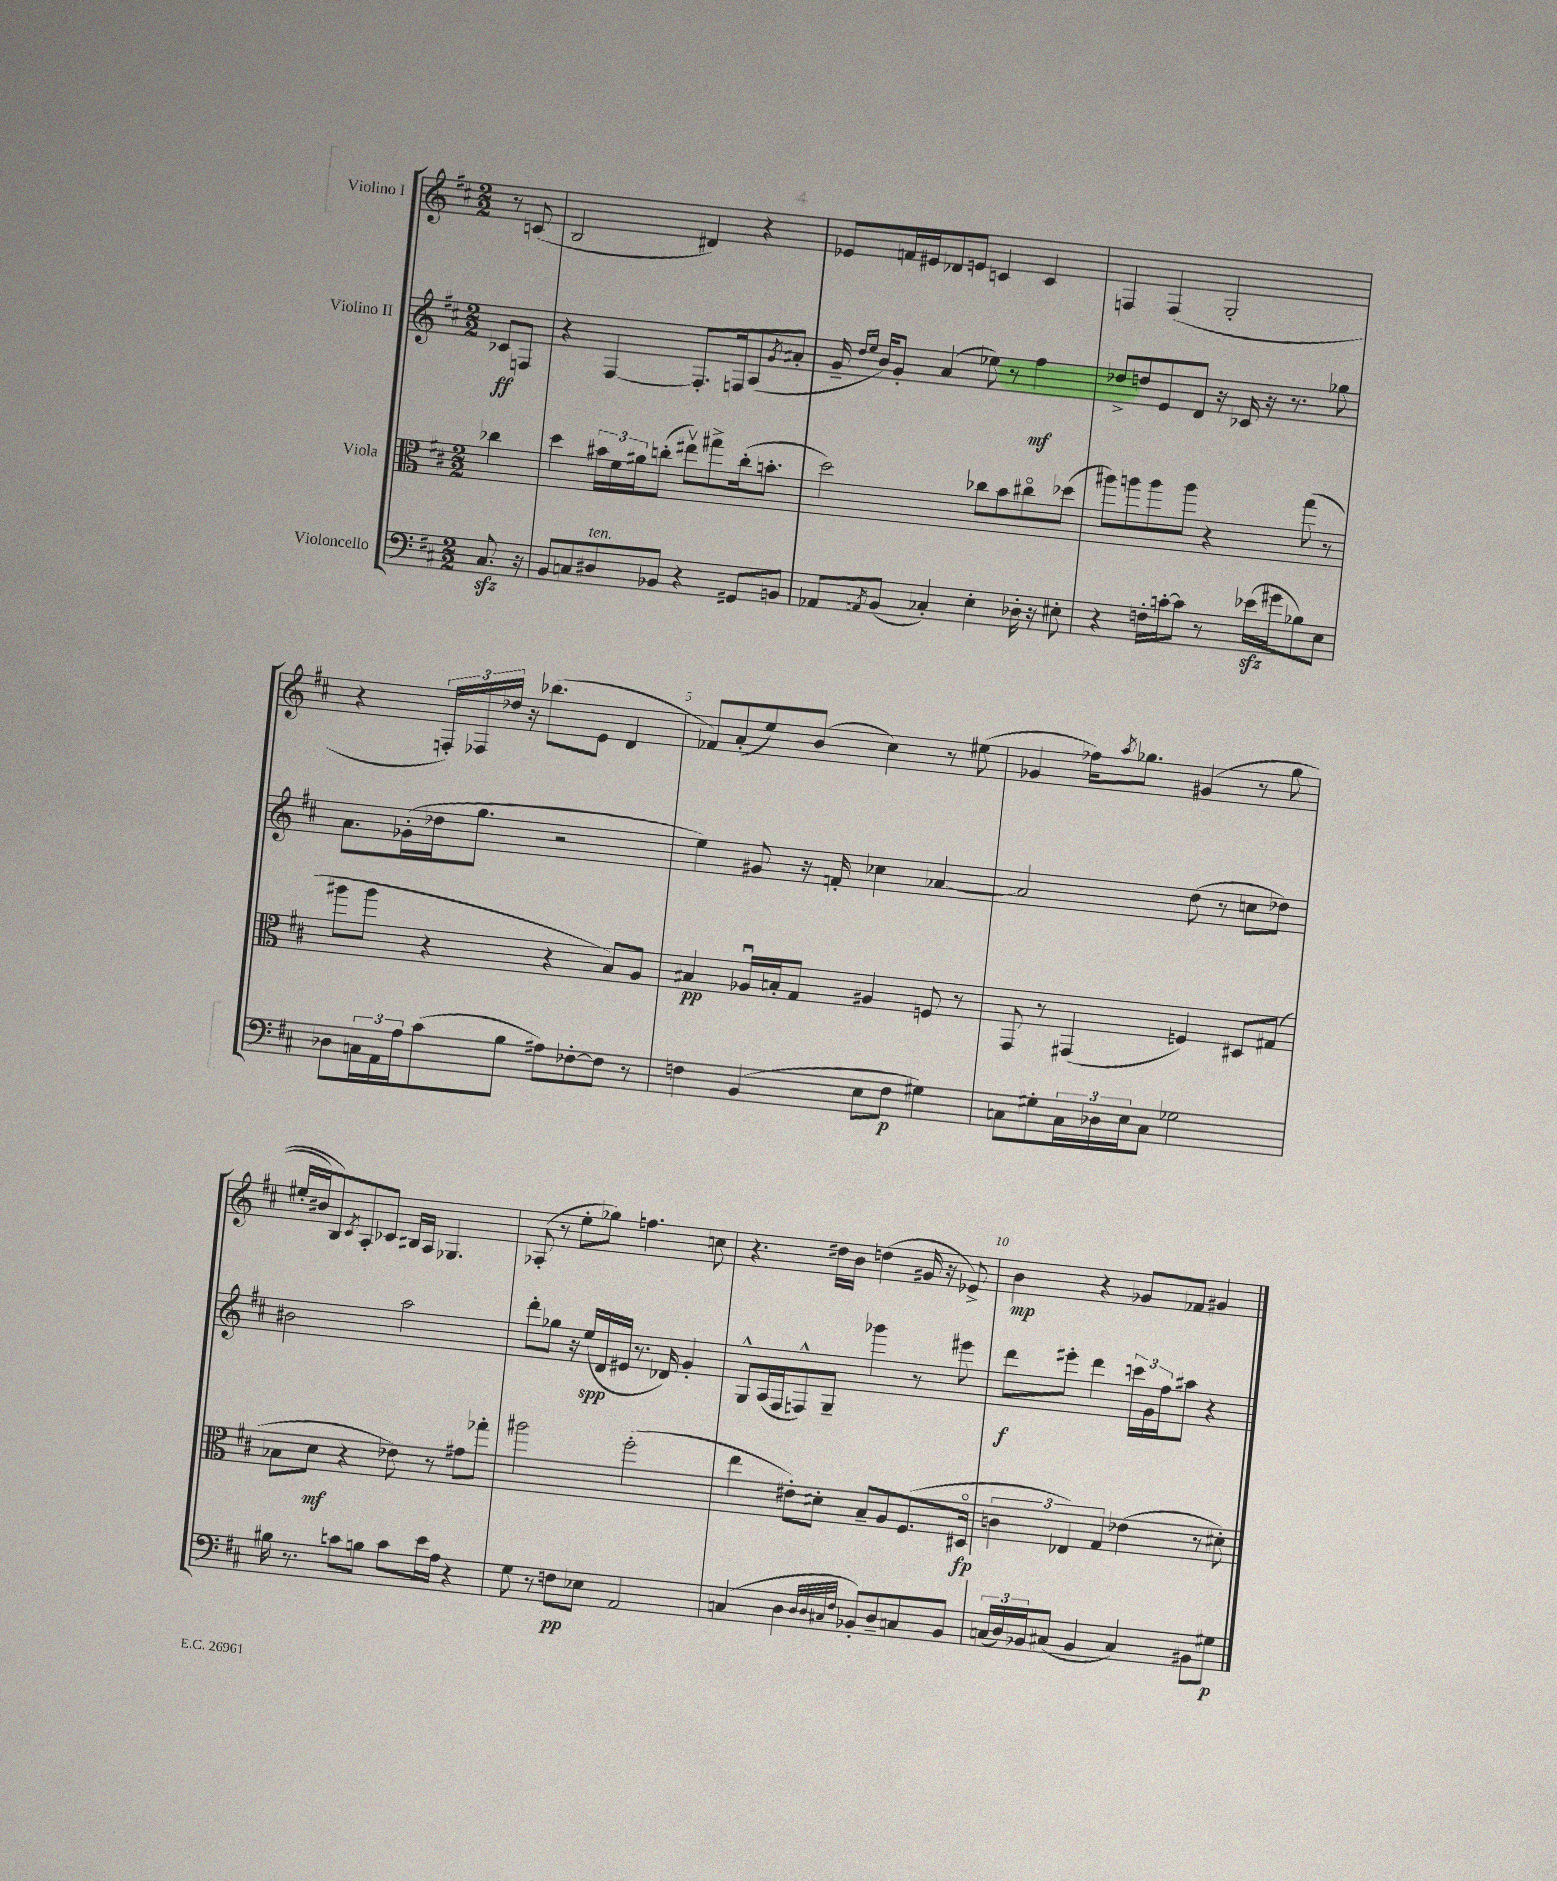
<<
\new StaffGroup <<
\new Staff = "s0" \with { instrumentName = "Violino I" } {
    \clef treble \key d \major \numericTimeSignature \time 2/2 \partial 4
    r8 c'8( |
    b2 dis'4) r4 |
    ees'8 f'16 eis'16 des'8 e'8 c'4 c'4 |
    f4 f4( g2-. |
    r4 \tuplet 3/2 { f16-.) fes16 des''16 } r16 bes''8.( e'8 d'4 |
    fes'8) a'8-.( e''8) b'8( cis''4) r8 eis''8( |
    ges'4 fes''16) \acciaccatura { a''8 } ges''8. gis'4(\( r8 ges''8 |
    eis''16-. bis'16) b8\) \acciaccatura { cis'8 } a8-. ces'8 bis16 a16 ges4. |
    aes8-.( r8 e''8-. ges''8) f''4. c''8 |
    r4. dis''16 b'16 d''4( gis'16 r16 ees'8->) |
    b'4\mp r4 ges'8 fes'8 gis'4 \bar "|." |
}
\new Staff = "s1" \with { instrumentName = "Violino II" } {
    \clef treble \key d \major \numericTimeSignature \time 2/2 \partial 4
    ces'8\ff f8 |
    r4 fis4~ fis8.-. f16 a8( \acciaccatura { g'8 } ais'8-. |
    g'16-- \grace { d''16 e''16 } b'16) g'8-. a'4( ees''8) r8 fis''4\mf |
    des''8-> d''8 e'8 d'8 r16 ces'16 r16 r8. ges''8 |
    a'8. ges'16-.( des''16 g''8. r2 |
    e''4) gis'8 r16 f'16-. ces''4 aes'4~ |
    aes'2 d''8( r8 c''8 des''8) |
    bis'2 a''2 |
    d'''8-. ges''8 r16 e''16\spp( d'16 eis'16 r8. des'16) g'4-. |
    g8-^ a16( fis16 f8-^) g8-- ges'''4 r8 eis'''8 |
    d'''8\f eis'''8-. d'''4 \tuplet 3/2 { c'''16 g'16 fis''16 } ais''8 r4 \bar "|." |
}
\new Staff = "s2" \with { instrumentName = "Viola" } {
    \clef alto \key d \major \numericTimeSignature \time 2/2 \partial 4
    ces''4 |
    d''4 \tuplet 3/2 { bis'16 fis'16 ais'16 } c''8-.( eis''8\upbow) gis''8-> c''16-.( b'8.-. |
    d''2) ces''8 b'8 cis''8\flageolet des''8( |
    ais''8) a''8 a''8 a''8 r4 g''8( r8 |
    ais''8 ais''8 r4 r4 b8) a8 |
    bis4\pp aes16\downbow b16-. g8 ais4 f8 r8 |
    g,8 r8 gis,4( f4) dis8 gis8( |
    bes8 d'8\mf r4 ees'8) r8 gis'8 ges''8-. |
    ais''2 fis''2-.( |
    e''4 eis'8-.) dis'8-. b8-- a8 fis8.( dis16\flageolet\fp |
    \tuplet 3/2 { c'4 ees4) g4 } ees'4( r8 dis'8-.) \bar "|." |
}
\new Staff = "s3" \with { instrumentName = "Violoncello" } {
    \clef bass \key d \major \numericTimeSignature \time 2/2 \partial 4
    cis8.\sfz r16 |
    b,8 c8 dis8^\markup { \italic "ten." } bes,8 r4 gis,8 b,8 |
    aes,8 \acciaccatura { a,8 } b,8( ces4-.) e4-. des16-. r16 eis8-. |
    r4 f16-. c'16~-. c'8 r8 ees'16\sfz( gis'16 bes8) e8 |
    des8 \tuplet 3/2 { c16 a,16 a16 } cis'8( b8 ais8) fes8~-. fes8 r8 |
    f4 b,4( e8 f8\p gis4) |
    c8 gis8-. \tuplet 3/2 { c16 des16 e16 } c8 ges2 |
    bis16 r8. c'8 b8 c'8 e'16 a16 r4 |
    g8 r8 f8\pp ees8 a,2 |
    c4( d4 \grace { d32 d32 cis32 fis32 } bes,8-.) d8-- c8 bes,8 |
    \tuplet 3/2 { c16( d16) bes,16 } cis8( bes,4 cis4) bis,8 gis8\p \bar "|." |
}
>>
>>
\layout { \context { \Score \override BarNumber.break-visibility = ##(#f #t #t) barNumberVisibility = #(every-nth-bar-number-visible 5) } }
